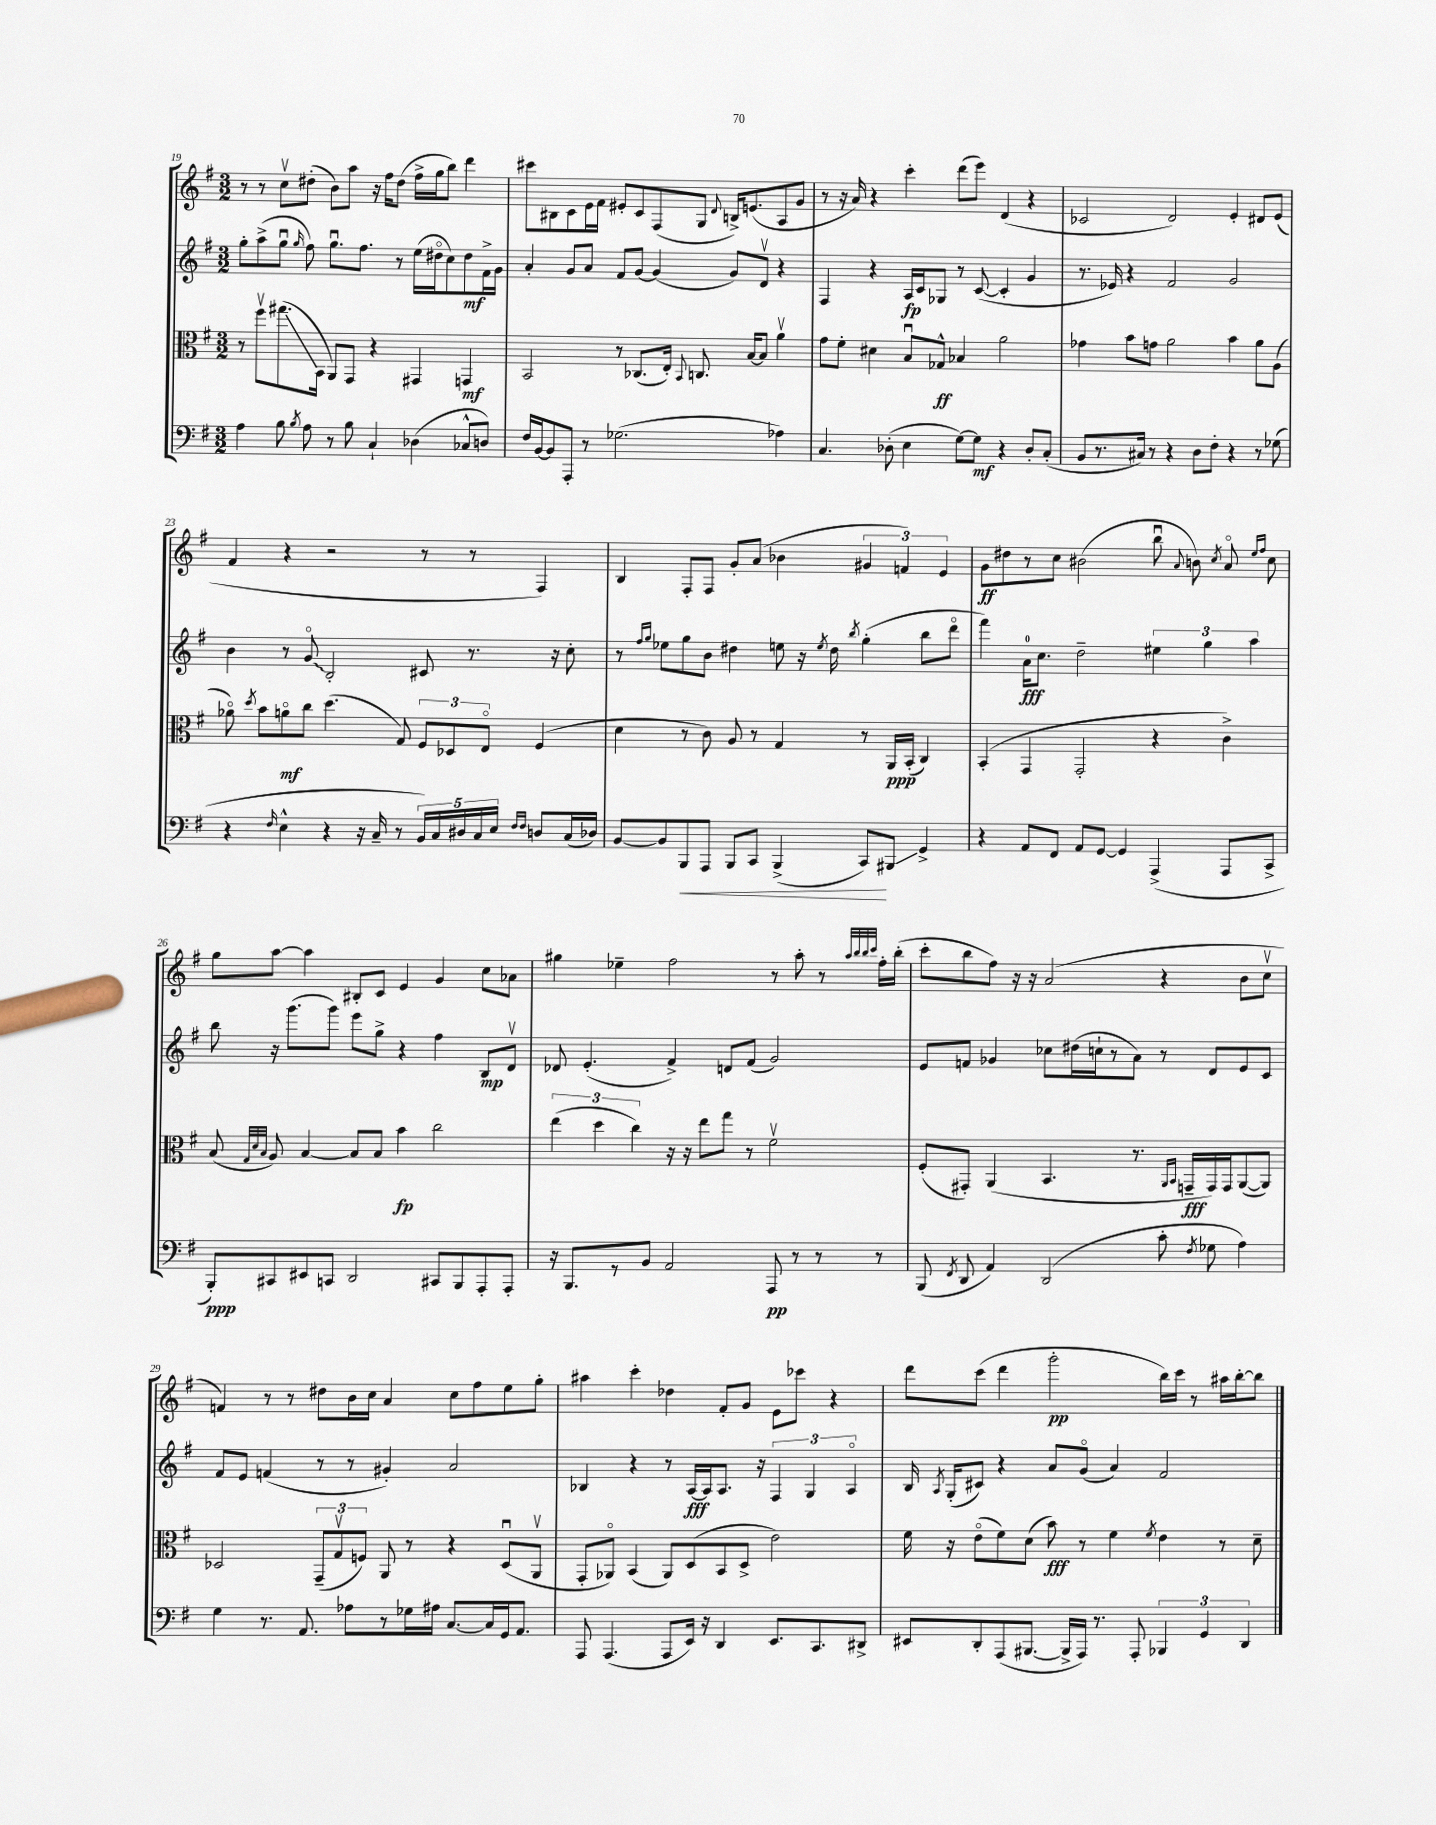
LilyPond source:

<<
\new StaffGroup <<
\new Staff = "s0" {
    \clef treble \key g \major \numericTimeSignature \time 3/2
    \autoBeamOff r8 r8 c''8[\upbow dis''8]-.( b'8[) a''8] r16 fis''16[ dis''8]( fis''16[-> g''16 b''8]) d'''4 |
    cis'''8[ bis8 c'8 e'16 fis'16] eis'8[-. c'8 fis8( g8] \appoggiatura { d'8 } b16[->) e'8.( a8 g'8] |
    r8 r16 a'16) r4 c'''4-. d'''8[( e'''8]) d'4( r4 |
    ces'2 d'2) e'4-. dis'8[ e'8]( |
    fis'4 r4 r2 r8 r8 fis4) |
    b4 fis8[-. fis8] g'8[-. a'8]( bes'4 \tuplet 3/2 { gis'4 f'4) e'4 } |
    g'8[\ff dis''8 r8 c''8] bis'2( b''8\downbow \appoggiatura { a'8 } b'8) \acciaccatura { c''8 } a'8\flageolet \grace { e''16[ fis''16] } c''8 |
    g''8[ a''8]~ a''4 bis8[-. c'8] e'4 g'4 c''8[ aes'8] |
    gis''4 ees''4-- fis''2 r8 a''8-. r8 \grace { a''32[ b''32 b''32 c'''32] } fis''16[-. b''16]-.( |
    c'''8[-. b''8 fis''8]) r16 r16 a'2( r4 b'8[ c''8]\upbow |
    f'4) r8 r8 dis''8[ b'16 c''16] a'4 c''8[ fis''8 e''8 g''8]-. |
    ais''4 c'''4-. des''4 fis'8[-. g'8] e'8[ ces'''8] r4 |
    d'''8[ c'''8]( d'''4 g'''2-.\pp b''16[) c'''16] r8 ais''16[ b''16~-. b''8] \bar "|." |
}
\new Staff = "s1" {
    \clef treble \key g \major \numericTimeSignature \time 3/2
    \autoBeamOff g''8[-. a''8->( g''8]\downbow \grace { g''16 } fis''8) g''8.[\downbow fis''8.] r8 e''16[( dis''16\flageolet c''8) dis''8\mf fis'16-> g'16] |
    a'4-. g'8[ a'8] fis'8[ g'8]~ g'4( g'8[) d'8]\upbow r4 |
    fis4 r4 a16[\fp c'16 ges8] r8 c'8~( c'4-. g'4 |
    r8. ees'16) r4 fis'2 g'2 |
    b'4 r8 \once \override Glissando.style = #'zigzag g'8\flageolet\glissando b2-. cis'8 r8. r16 c''8-. |
    r8 \grace { fis''16[ g''16] } ees''8[ g''8 b'8] dis''4 e''8 r16 \acciaccatura { e''8 } dis''16 \acciaccatura { b''8 } g''4-.( b''8[ d'''8]\flageolet |
    fis'''4) a'16[-0\fff c''8.] d''2-- \tuplet 3/2 { eis''4 g''4 a''4 } |
    b''8 r16 g'''8.[( g'''8]) e'''8[ g''8]-> r4 fis''4 b8[\mp d'8]\upbow |
    des'8 e'4.-.( fis'4->) d'8[ fis'8]( g'2) |
    e'8[ f'8] ges'4 ces''8[ dis''16( c''16-! r8 a'8]) r8 d'8[ e'8 c'8] |
    fis'8[ e'8] f'4( r8 r8 gis'4-.) a'2 |
    bes4 r4 r8 a16[~\fff a16 a8.] r16 \tuplet 3/2 { fis4 g4 a4\flageolet } |
    b16 \acciaccatura { a8 } g16[-.( cis'8]) r4 a'8[ g'8]\flageolet( a'4) fis'2 \bar "|." |
}
\new Staff = "s2" {
    \clef alto \key g \major \numericTimeSignature \time 3/2
    \autoBeamOff r8 fis''8[\upbow gis''8.\glissando( b,16] a,8[) g,8] r4 gis,4 g,4\mf |
    b,2 r8 ces8.[( e16]-.) \appoggiatura { b,8 } c8. b16[~ b8] a'4\upbow |
    g'8[ fis'8]-. dis'4 b8[\downbow ges8]-^\ff bes4 a'2 |
    ges'4 b'8[ g'8] a'2 b'4 a'8[ a8]( |
    aes'8\flageolet) \acciaccatura { d''8 } b'8[ a'8\flageolet\mf c''8] d''4.( g8) \tuplet 3/2 { fis8[ des8 e8]\flageolet } fis4( |
    d'4 r8 c'8) a8 r8 g4 r8 a,16[\ppp b,16]-.( c4) |
    b,4-.( g,4 g,2-. r4 c'4->) |
    b8( \grace { g32[ d'32 b32] } a8) b4~ b8[ b8] b'4\fp c''2 |
    \tuplet 3/2 { e''4( d''4 c''4) } r16 r16 e''8[ g''8] r8 fis'2\upbow |
    fis8[-.( gis,8]-.) a,4( b,4. r8. \grace { a,16[ b,16] } g,16[--\fff g,16) g,16 a,8~( a,8]) |
    des2 \tuplet 3/2 { g,8[--( g8\upbow f8]) } a,8 r8 r4 des8[\downbow( a,8]\upbow |
    g,8[-. aes,8]\flageolet) b,4( aes,8[) d8( b,8 d8]-> e'2) |
    fis'16 r16 e'8[\flageolet( fis'8) d'8]( b'8\fff) r8 fis'4 \acciaccatura { fis'8 } e'4 r8 d'8-- \bar "|." |
}
\new Staff = "s3" {
    \clef bass \key g \major \numericTimeSignature \time 3/2
    \autoBeamOff a4 b8 \acciaccatura { b8 } a8 r8 b8 c4-! des4( ces8[-^ d8]) |
    fis16[ b,16~ b,8 a,,8]-. r8 ges2.( aes4) |
    c4. des8-.( e4 g8[~) g8]\mf r4 des8[-. c8]-.( |
    b,8[ r8. cis16]) r8 r4 d8[ fis8]-. r4 r8 ges8( |
    r4 \grace { fis16 } e4-^ r4 r16 c16-- r8 \tuplet 5/4 { b,16[) c16 dis16 c16 e16] } \grace { fis16[ fis16] } d8[ c16( des16]) |
    b,8[~ b,8 b,,8\< a,,8] b,,8[ c,8] b,,4->( c,8[\!) bis,,8]\glissando g,4-> |
    r4 a,8[ fis,8] a,8[ g,8]~ g,4 a,,4->( a,,8[ c,8]-> |
    b,,8[-.\ppp) cis,8 eis,8 c,8] d,2 cis,8[ b,,8 a,,8-. a,,8]-. |
    r16 b,,8.[ r8 b,8] a,2 a,,8\pp r8 r8 r8 |
    b,,8( \acciaccatura { fis,8 } d,8 a,4) d,2( c'8-. \acciaccatura { fis8 } ges8 a4) |
    g4 r8. a,8. aes8[ r8 ges16 ais16] c8.[~ c16 g,16 a,8.] |
    a,,8 a,,4.( a,,8[ e,16]) r16 d,4 e,8.[ c,8. dis,8]-> |
    eis,8[ d,8-. a,,8( bis,,8.]~ bis,,16[-> a,,16]) r8. a,,8-. \tuplet 3/2 { bes,,4 g,4 d,4 } \bar "|." |
}
>>
>>
\layout { \context { \Score currentBarNumber = #19 } }
